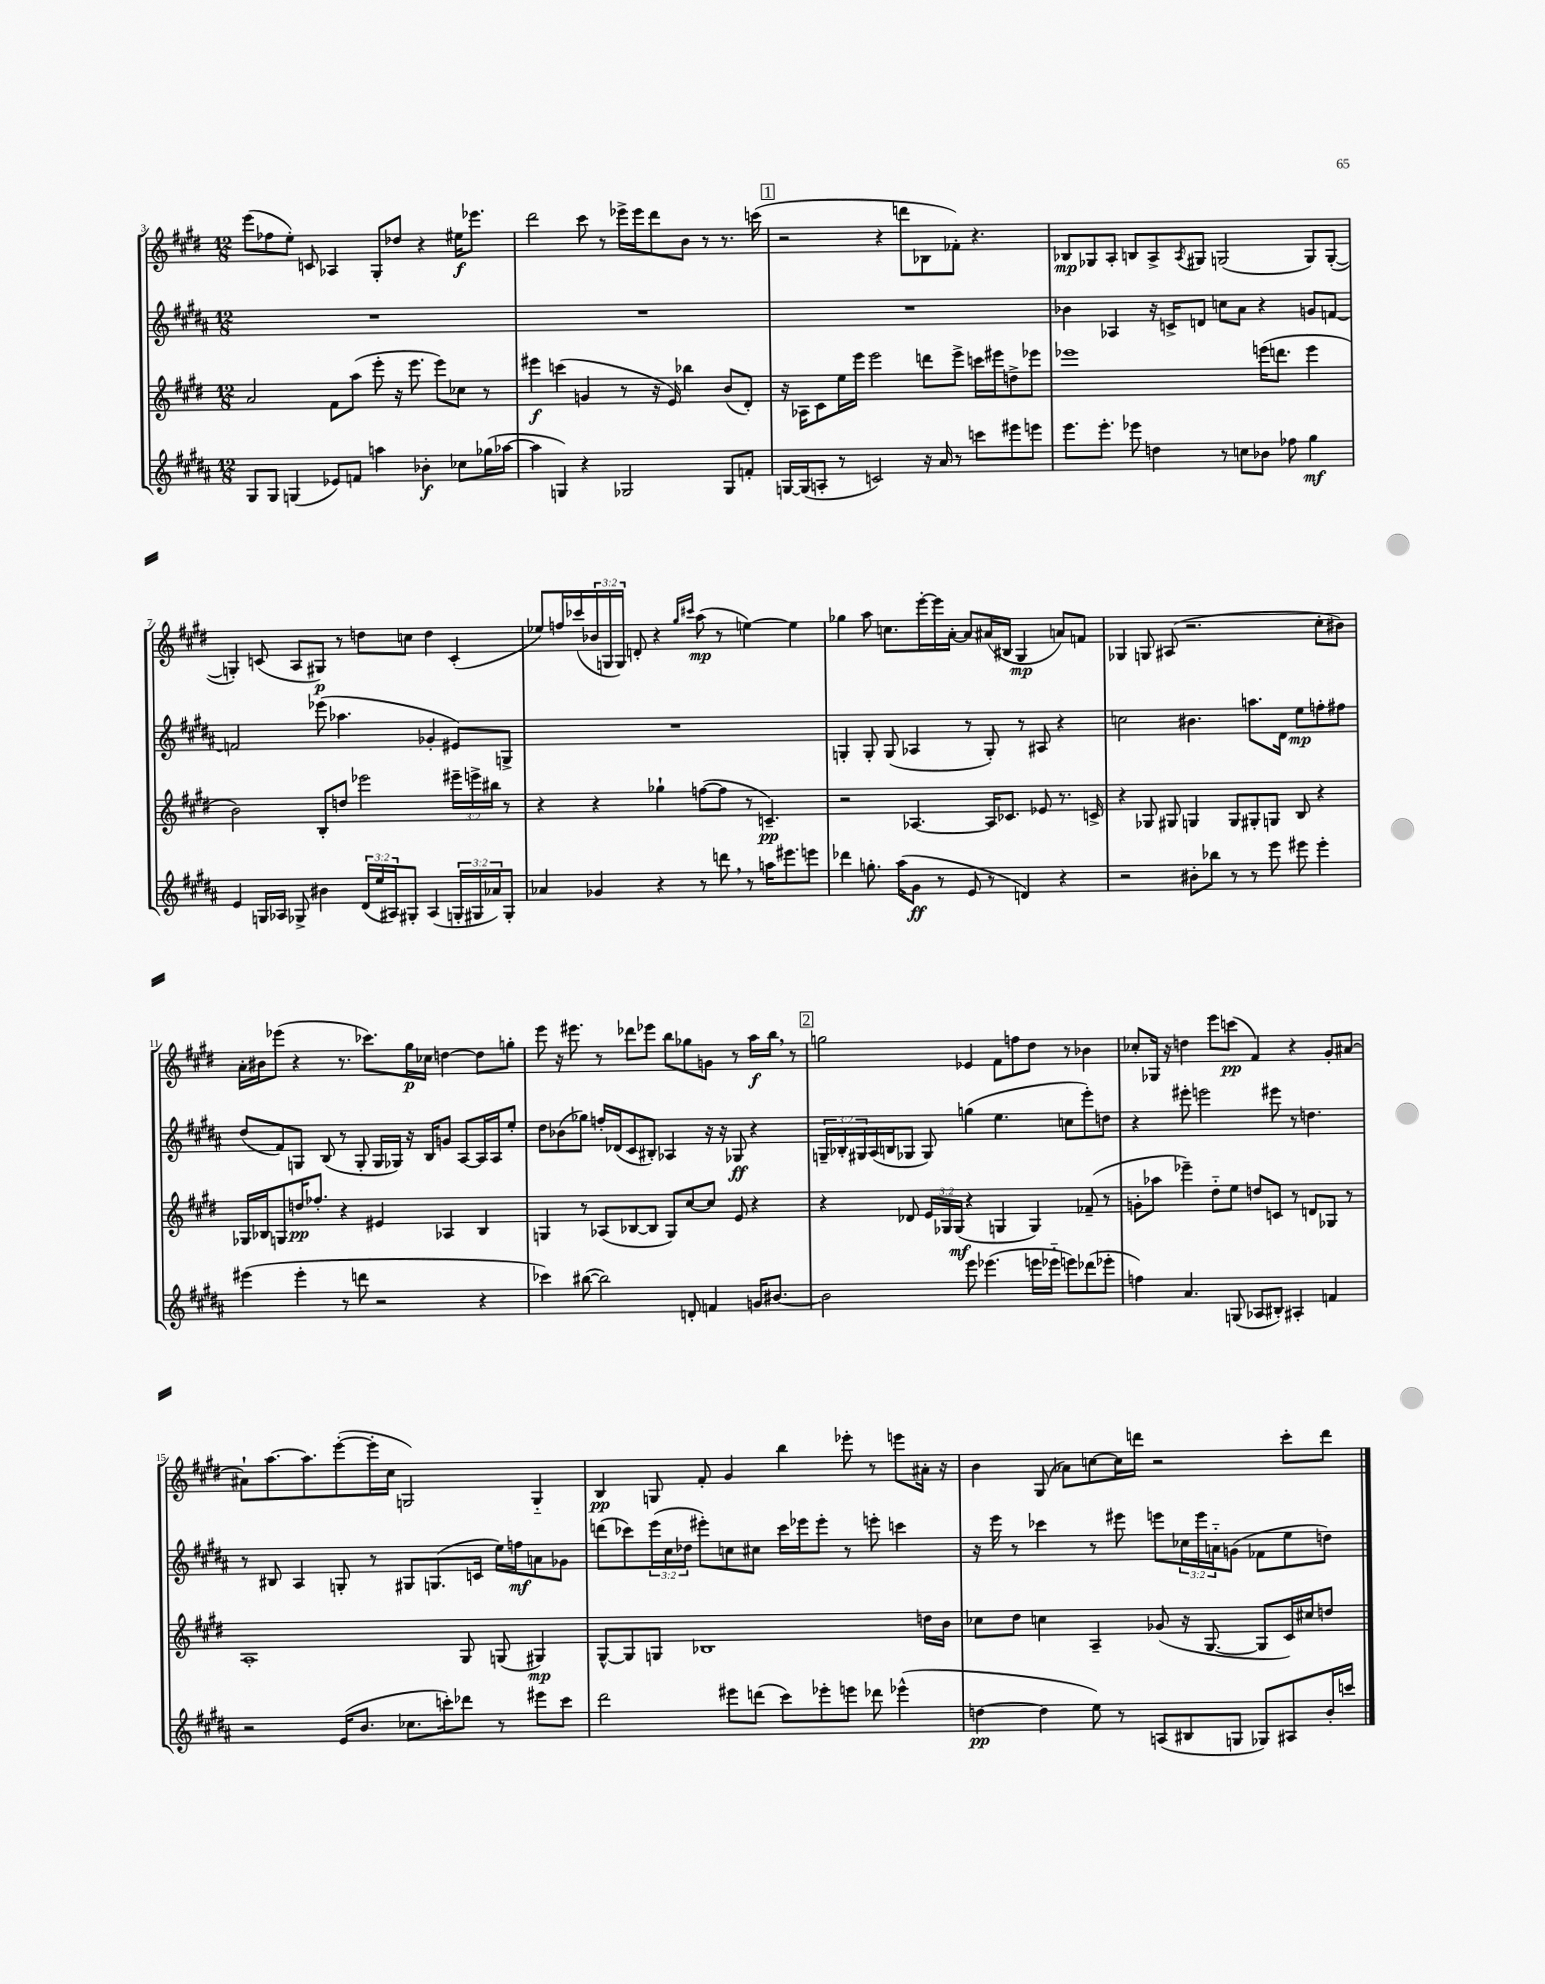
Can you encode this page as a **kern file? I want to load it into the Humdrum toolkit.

**kern	**kern	**kern	**kern
*staff4	*staff3	*staff2	*staff1
*clefG2	*clefG2	*clefG2	*clefG2
*k[f#c#g#d#a#]	*k[f#c#g#d#]	*k[f#c#g#d#a#]	*k[f#c#g#d#]
*M12/8	*M12/8	*M12/8	*M12/8
8G#	2a	1.r	(8eee
8G#	.	.	8ff-
(4G	.	.	8ee')
.	.	.	8c
8e-)	8f#	.	4A-
8f	(8aa	.	.
4aa	8eee'	.	8G#'
.	16r	.	8dd-
.	8.eee	.	.
4b-'	.	.	4r
.	8eee)	.	.
8cc-	8cc-	.	16ee#
.	.	.	8.eee-
(16gg-	8r	.	.
[16aa-	.	.	.
=	=	=	=
4aa-]	4eee#	1.r	2ddd#
4G)	(4ccc	.	.
4r	4g	.	8ccc#
.	.	.	8r
2G-	8r	.	16eee-^
.	.	.	16eee-
.	16r	.	8ddd#
.	16e)	.	.
.	4bb-	.	8b
.	.	.	8r
8G-	(8b	.	8.r
8f'	8d#')	.	.
.	.	.	(16ccc
=	=	=	=
[16G	16r	1.r	2r
(16G]	16A-	.	.
8A'	8c#	.	.
8r	16ee	.	.
.	16eee	.	.
2c)	2eee	.	.
.	.	.	4r
.	.	.	8ddd
16r	8ddd	.	8B-
16a#	.	.	.
8r	8eee^	.	8f-')
8ccc	16ccc	.	4.r
.	16eee#	.	.
8eee#	8dd^	.	.
8eee	8eee-	.	.
=	=	=	=
8.eee	1eee-	4b-	8B-
.	.	.	8G-
8.eee'	.	.	.
.	.	4A-	8A'
8eee-	.	.	8B
4dd	.	16r	8A^
.	.	16c^	.
.	.	.	8qA
.	.	8d	8G#
8r	.	8cc	(2G
8cc	.	8a#	.
8b-	(16eee	4r	.
.	8.ddd	.	.
8ff-	.	.	.
4gg#	4eee	8g	8G)
.	.	[8f	([8G'
=	=	=	=
4e	2b)	2f]	4G'])
16G	.	.	(8c
16A-	.	.	.
8G-^	.	.	8A
4b#	8B'	(8eee-	8G#)
.	8dd	4.aa-	8r
(24d#	2eee-	.	8dd
24ee	.	.	.
24A#)	.	.	.
8G#'	.	.	8cc
(4A#	.	4g-'	4dd
24G'	24eee#~	8e#)	(4c'
24G#	24eee^	.	.
24a-)	24bb#	.	.
8G#'	8r	8G^	.
=	=	=	=
4a-	4r	1.r	8ee-)
.	.	.	16ff
.	.	.	(16ccc-
4g-	4r	.	24b-
.	.	.	24G
.	.	.	24G)
.	.	.	8d'
4r	4gg-`	.	4r
.	.	.	16qqgg#
.	.	.	16qqccc#
8r	([8ff	.	(8aa
8ddd	8ff]	.	8r
8r	8r	.	[4ee)
16aa	4.c~)	.	.
8.eee#	.	.	.
.	.	.	4ee]
8eee	.	.	.
=	=	=	=
4ddd-	2r	4G'	4gg-
8.gg'	.	8G'	8aa
.	.	(8G	8.cc
(16aa#	.	.	.
8g#	[4.A-	4A-	.
.	.	.	[16eee'
8r	.	.	16eee]
.	.	.	[16a'
8e	.	8r	8a]
8r	16A-]	8G')	(16a#
.	8.c-	.	16B#
4d)	.	8r	4G#
.	8e-	8A#	.
4r	8.r	4r	8a)
.	.	.	8f
.	16c^	.	.
=	=	=	=
2r	4r	2cc	4G-
.	8G-	.	8G
.	8G#	.	(8A#
8b#'	4G	4.b#	2.r
8bb-	.	.	.
8r	8G	.	.
8r	8G#'	8.aa	.
8eee	8G	.	.
.	.	16d#	.
8eee#	8B	8ee	.
4eee#'	4r	8ff'	8cc#'
.	.	8ff#	8b#)
=	=	=	=
(4eee#	16G-	(8dd#	16a'
.	16B-	.	16b#
.	8G	8f#)	(8eee-
4eee#'	16dd	8G	4r
.	8.ff-'	.	.
.	.	(8B	.
8r	4r	8r	8.r
8ddd	.	8G'	.
.	.	.	8.ccc-)
2r	4e#	16G	.
.	.	16G-)	.
.	.	16r	16gg#
.	.	16B	16cc-
.	4A-	8g	[4dd
.	.	[8A#	.
4r	4B-	16A#]	8dd]
.	.	16A#	.
.	.	8ee'	8gg'
=	=	=	=
4ccc-)	4G	8dd#	8eee
.	.	(8b-	16r
.	.	.	8.eee#
([8bb#	8r	8gg-)	.
2bb#])	(8A-	16ff'	8r
.	.	(16d-	.
.	[8B-	8c#	8ddd-
.	8B-]	8B#')	8eee-
.	8G)	4A-	8bb
8d'	[8cc#	.	8gg-
4f	8cc#]	16r	8g
.	.	16r	.
.	8e	8G-	8r
16g	4r	4r	16aa
[8.b#	.	.	16bb
.	.	.	8r
=	=	=	=
2b#]	4r	24G~	2gg
.	.	24B-'	.
.	.	24G#	.
.	.	(16A#	.
.	.	16B	.
.	8d-	8G-	.
.	24e	8G-)	.
.	24G-	.	.
.	(24G-	.	.
8eee	4r	(4gg	4e-
(4.eee-	.	.	.
.	4G	4.ee	8f#
.	.	.	8ff
16eee	4G)	.	8dd#
16eee-'~	.	.	.
8eee)	.	8cc	8r
(8ddd-	(8f-~	8eee')	4b-
8eee-'	8r	8dd	.
=	=	=	=
4ff)	8g'	4r	8cc-'
.	8aa-	.	16G-
.	.	.	16r
4.a#	4eee-~)	8eee#'	4dd
.	.	2eee	.
.	8dd#'~	.	8eee
(8G	8ee	.	(8ccc
8A-	8dd	.	4f#)
8B#')	8c	8eee#	.
4A#'	8r	8r	4r
.	8d	4.dd	.
4f	8G-	.	8g#'
.	8r	.	[8a#
=	=	=	=
2r	1A'	8r	8a#`]
.	.	8B#	[8.aa
.	.	4A#	.
.	.	.	8.aa]
(16e	.	8G'	([8eee'
8.b	.	.	.
.	.	8r	16eee']
.	.	.	16cc#
8.cc-	.	8G#	2G)
.	.	(8.G	.
16ccc')	.	.	.
8ddd-	8G#	.	.
.	.	16c	.
8r	(8G	16ee)	.
.	.	16ff	.
8eee#	4G#)	8a	4G'~
8ccc	.	8g-	.
=	=	=	=
2ddd#	[8G#^^	(8ddd	4B
.	8G#]	8ccc-)	.
.	8G	(24eee	8G
.	.	24cc#	.
.	.	24dd-	.
.	1B-	8eee#')	8f#'
8eee#	.	8cc	4g#
(8ddd	.	8cc#	.
8ccc#)	.	16ccc-	4bb
.	.	16eee-	.
8eee-'	.	8eee-'	.
8eee	.	8r	8eee-'
8ddd-	.	8eee'	8r
(4eee-^^	.	4ccc	8eee
.	16dd	.	16a#'
.	16b	.	16r
=	=	=	=
[4dd	8cc-	16r	4b
.	.	16eee	.
.	8dd#	8r	.
4dd]	4cc	4ccc-	(8G#
.	.	.	8a-)
8ee)	4A~	8r	[8cc
8r	.	8eee#	16cc]
.	.	.	16ddd
(8A	(8g-	8eee	2r
8B#	16r	24cc-	.
.	.	24eee	.
.	[8.G#	.	.
.	.	24a'~	.
8G	.	(8g	.
8G-)	8G#]	8f-	.
8A#	16c#)	8ee	8ccc#'
.	16cc#	.	.
16b'	8dd	8dd)	8ddd
16ccc	.	.	.
==	==	==	==
*-	*-	*-	*-
